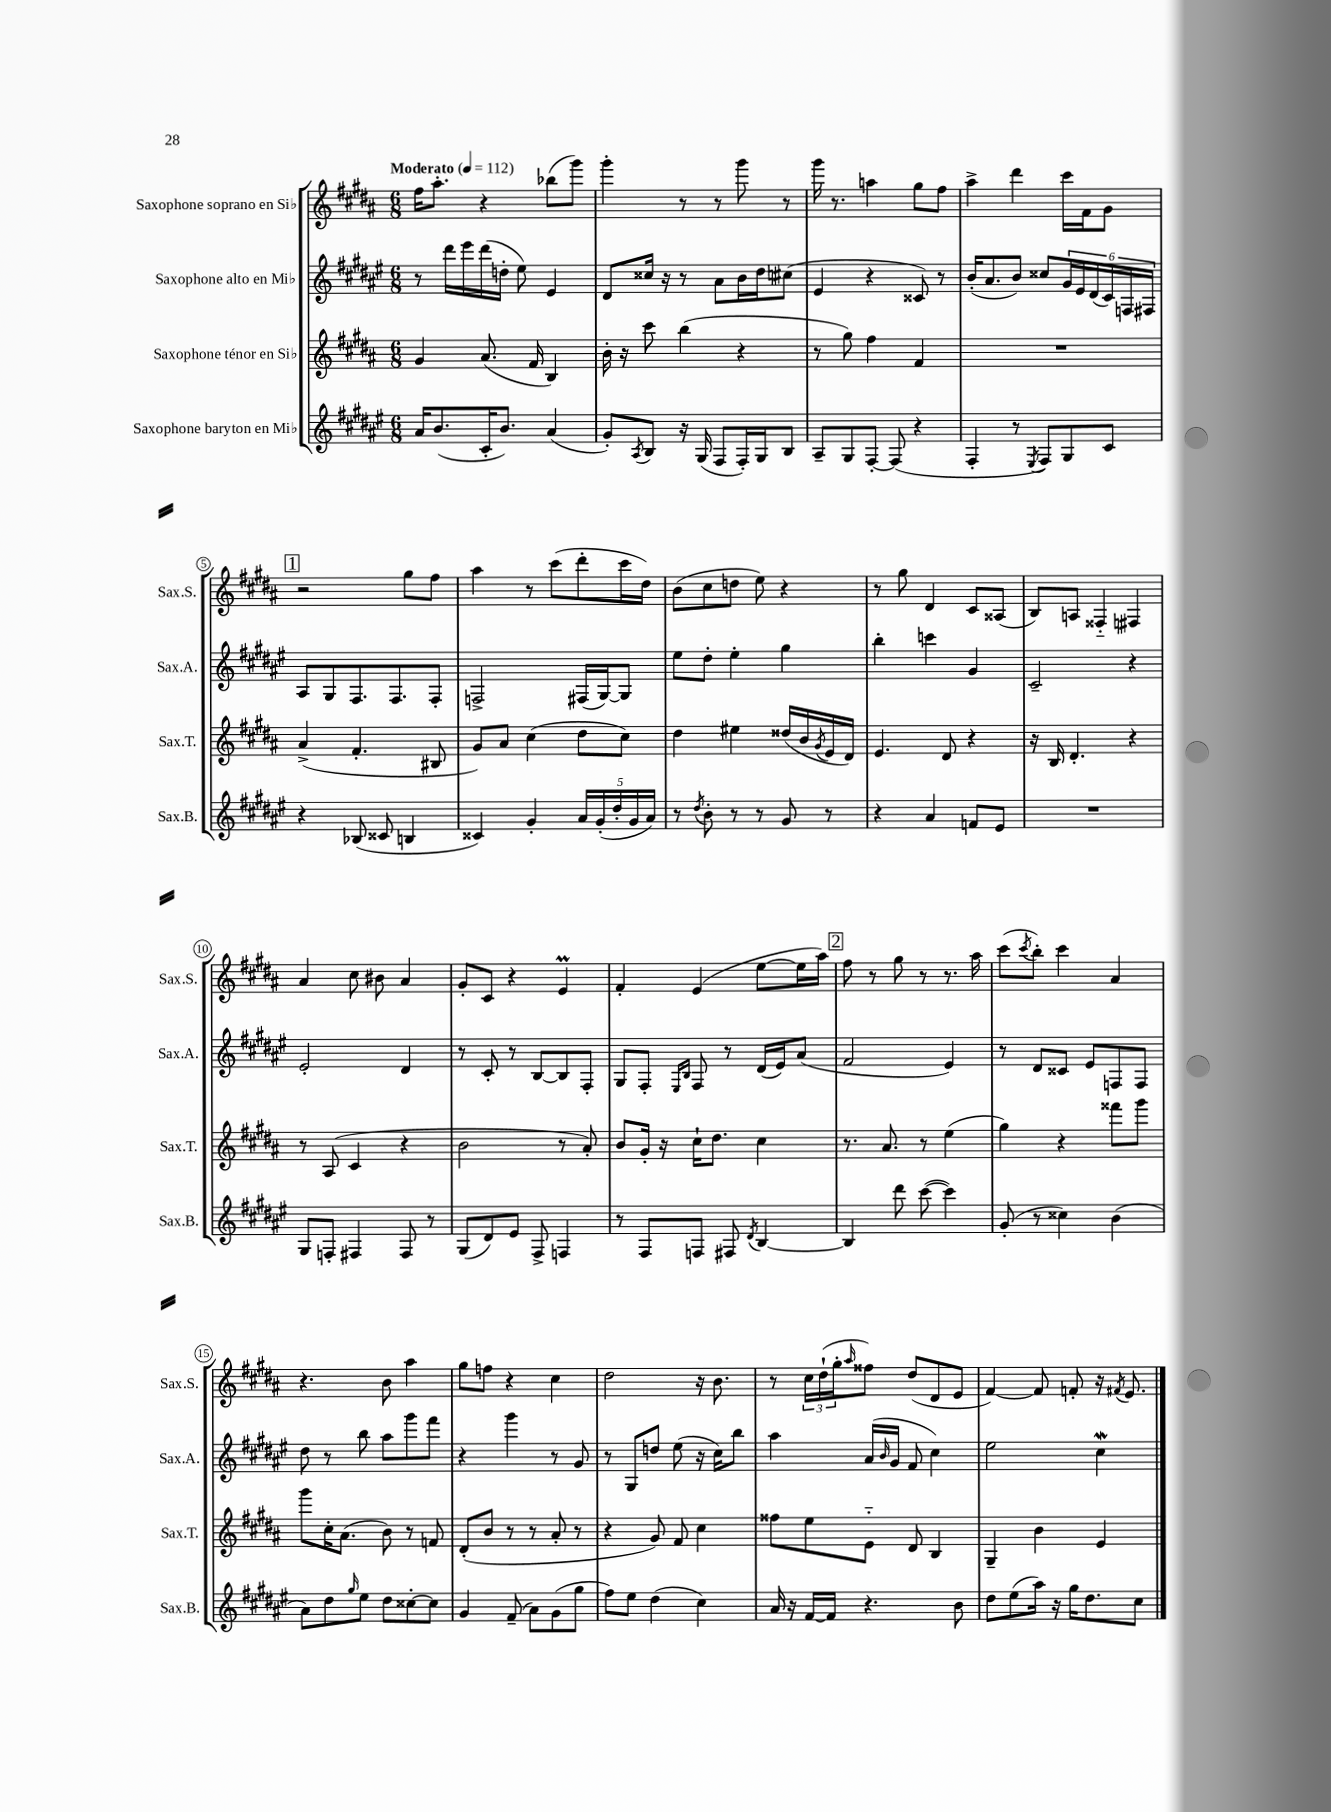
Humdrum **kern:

**kern	**kern	**kern	**kern
*staff4	*staff3	*staff2	*staff1
*clefG2	*clefG2	*clefG2	*clefG2
*k[f#c#g#d#a#e#]	*k[f#c#g#d#a#]	*k[f#c#g#d#a#e#]	*k[f#c#g#d#a#]
*M6/8	*M6/8	*M6/8	*M6/8
*MM112	*MM112	*MM112	*MM112
16a#/LK	4g#/	8r	16ff#\LK
(8.b/	.	.	8.aa#'\J
.	.	16ddd#\LL	.
.	.	16eee#\	.
16c#'/K	(8.a#/	(16ddd#\	4r
8.b/J)	.	16dd'\JJ	.
.	.	8ee#\)	.
.	16f#/	.	.
(4a#/	4B/)	4e#/	(8bb-\L
.	.	.	8ggg#\J)
=	=	=	=
8g#'/L)	16b'\	8d#/L	4ggg#'\
.	16r	.	.
8qA#/	.	.	.
8B/J	8ccc#\	16cc##/Jk	.
.	.	16r	.
16r	(4bb\	8r	8r
(16G#/	.	.	.
8F#/L	.	8a#\L	8r
16F#'/L)	4r	16b\L	8ggg#\
16G#/J	.	16dd#\J	.
8B/J	.	(8cc#\J	8r
=	=	=	=
8A#~/L	8r	4e#/	16ggg#\
.	.	.	8.r
8G#/	8gg#\)	.	.
[8F#'/J	4ff#\	4r	4aa\
(8F#/]	.	.	.
4r	4f#/	8c##/)	8gg#\L
.	.	8r	8ff#\J
=	=	=	=
4F#'/	2.r	(16b'/LK	4aa#^\
.	.	8.a#/	.
8r	.	8b/J)	4ddd#\
8qE#/	.	.	.
8F#/L)	.	8cc##/L	.
8G#/	.	24g#/L	16ccc#\LL
.	.	24e#/	.
.	.	.	16f#\J
.	.	(24d#/	.
8c#/J	.	24c#/)	8g#\J
.	.	24F/	.
.	.	24F#/JJ	.
=	=	=	=
4r	(4a#^/	8A#/L	2r
.	.	8G#/	.
(8B-/	4.f#'/	8.F#/	.
8c##/	.	.	.
.	.	8.F#/	.
4B/	.	.	8gg#\L
.	8B#/	8F#'/J	8ff#\J
=	=	=	=
4c##/)	8g#/L)	2F^/	4aa#\
.	8a#/J	.	.
4g#'/	(4cc#\	.	8r
.	.	.	(8ccc#\L
20a#/LL	8dd#\L	(16F#/LL	8ddd#'\
(20g#'/	.	.	.
.	.	[16G#/J)	.
20dd#'/	.	.	.
.	8cc#\J)	8G#/]J	16ccc#\L
20g#/	.	.	.
.	.	.	16dd#\JJ)
20a#/JJ)	.	.	.
=	=	=	=
8r	4dd#\	8ee#\L	(8b\L
8qdd#/	.	.	.
8b'\	.	8dd#'\J	8cc#\
8r	4ee#\	4ee#'\	8dd\J
8r	.	.	8ee\)
8g#/	(16dd##/LL	4gg#\	4r
.	16b/	.	.
.	8qg#/	.	.
8r	16e/	.	.
.	16d#/JJ)	.	.
=	=	=	=
4r	4.e/	4bb'\	8r
.	.	.	8gg#\
4a#/	.	4ccc\	4d#/
.	8d#/	.	.
8f/L	4r	4g#/	8c#/L
8e#/J	.	.	(8A##/J
=	=	=	=
2.r	16r	2c#~/	8B/L)
.	16B/	.	.
.	4.d#'/	.	8A/J
.	.	.	4F##'~/
.	4r	4r	4F#/
=	=	=	=
8G#/L	8r	2e#'/	4a#/
8F'/J	(8A#/	.	.
4F#/	4c#/	.	8cc#\
.	.	.	8b#\
8F#/	4r	4d#/	4a#/
8r	.	.	.
=	=	=	=
(8G#/L	2b\	8r	8g#'/L
8d#/)	.	8c#'/	8c#/J
8e#/J	.	8r	4r
8F#^/	.	[8B/L	.
4F/	8r	8B/]	4e/
.	8a#'/)	8F#'/J	.
=	=	=	=
8r	8b/L	8G#/L	4f#'/
8F#/L	16g#'/Jk	8F#'/J	.
.	16r	.	.
.	.	16qqE#/LL	.
.	.	16qqB/JJ	.
8F/J	16cc#`\LK	8F#/	(4e/
.	8.dd#\J	.	.
8F#/	.	8r	.
8qd#/	.	.	.
[4B/	4cc#\	(16d#/LL	[8ee\L
.	.	16e#/J)	.
.	.	(8a#/J	16ee\]L
.	.	.	16aa#\JJ)
=	=	=	=
4B/]	8.r	2f#/	8ff#\
.	.	.	8r
.	8.a#/	.	.
8ddd#\	.	.	8gg#\
([8ccc#\	8r	.	8r
4ccc#\])	(4ee\	4e#/)	8.r
.	.	.	16aa#\
=	=	=	=
(8g#'/	4gg#\)	8r	(8ccc#\L
.	.	.	8qccc#/
8r	.	8d#/L	8bb'\J)
4cc##\)	4r	8c##/J	4ccc#\
.	.	8e#/L	.
(4b\	8fff##\L	8F/	4a#/
.	8ggg#\J	8F/J	.
=	=	=	=
8a#\L)	8ggg#\L	8dd#\	4.r
8dd#\	16cc#'\K	8r	.
.	(8.a#\J	.	.
16qqgg#/	.	.	.
8ee#\J	.	8bb\	.
8dd#\L	8b\)	8aa#\L	8b\
[8cc##'\	8r	8ggg#\	4aa#\
8cc##\]J	8f/	8fff#\J	.
=	=	=	=
4g#/	(8d#'/L	4r	8gg#\L
.	8b/J	.	8ff\J
(8f#~/	8r	4ggg#\	4r
8a#\L)	8r	.	.
(8g#\	8a#'/	8r	4cc#\
8gg#\J	8r	8g#/	.
=	=	=	=
8ff#\L)	4r	8r	2dd#\
8ee#\J	.	8G#/L	.
(4dd#\	8g#/)	8dd/J	.
.	8f#/	(8ee#\	.
4cc#\)	4cc#\	16r	16r
.	.	16cc#\LK)	8.b\
.	.	8bb\J	.
=	=	=	=
16a#/	8ff##\L	4aa#\	8r
16r	.	.	.
[16f#/LL	8ee\	.	24cc#\LL
.	.	.	(24dd#`\
16f#/]JJ	.	.	.
.	.	.	24gg#'\J
.	.	.	16qqaa#/
4.r	8e'~\J	(16a#/LL	8ff##\J)
.	.	16qqb/	.
.	.	16g#/JJ	.
.	8d#/	8f#/	(8dd#/L
.	4B/	4cc#\)	8d#/
8b\	.	.	8e/J
=	=	=	=
8dd#\L	4G#~/	2ee#\	[4f#/)
(8ee#\	.	.	.
16aa#\Jk)	4b\	.	8f#/]
16r	.	.	.
16gg#\LK	.	.	8f'/
8.dd#\	.	.	.
.	4e/	4cc#\	16r
.	.	.	8qf#/
.	.	.	8.e/
8cc#\J	.	.	.
==	==	==	==
*-	*-	*-	*-
